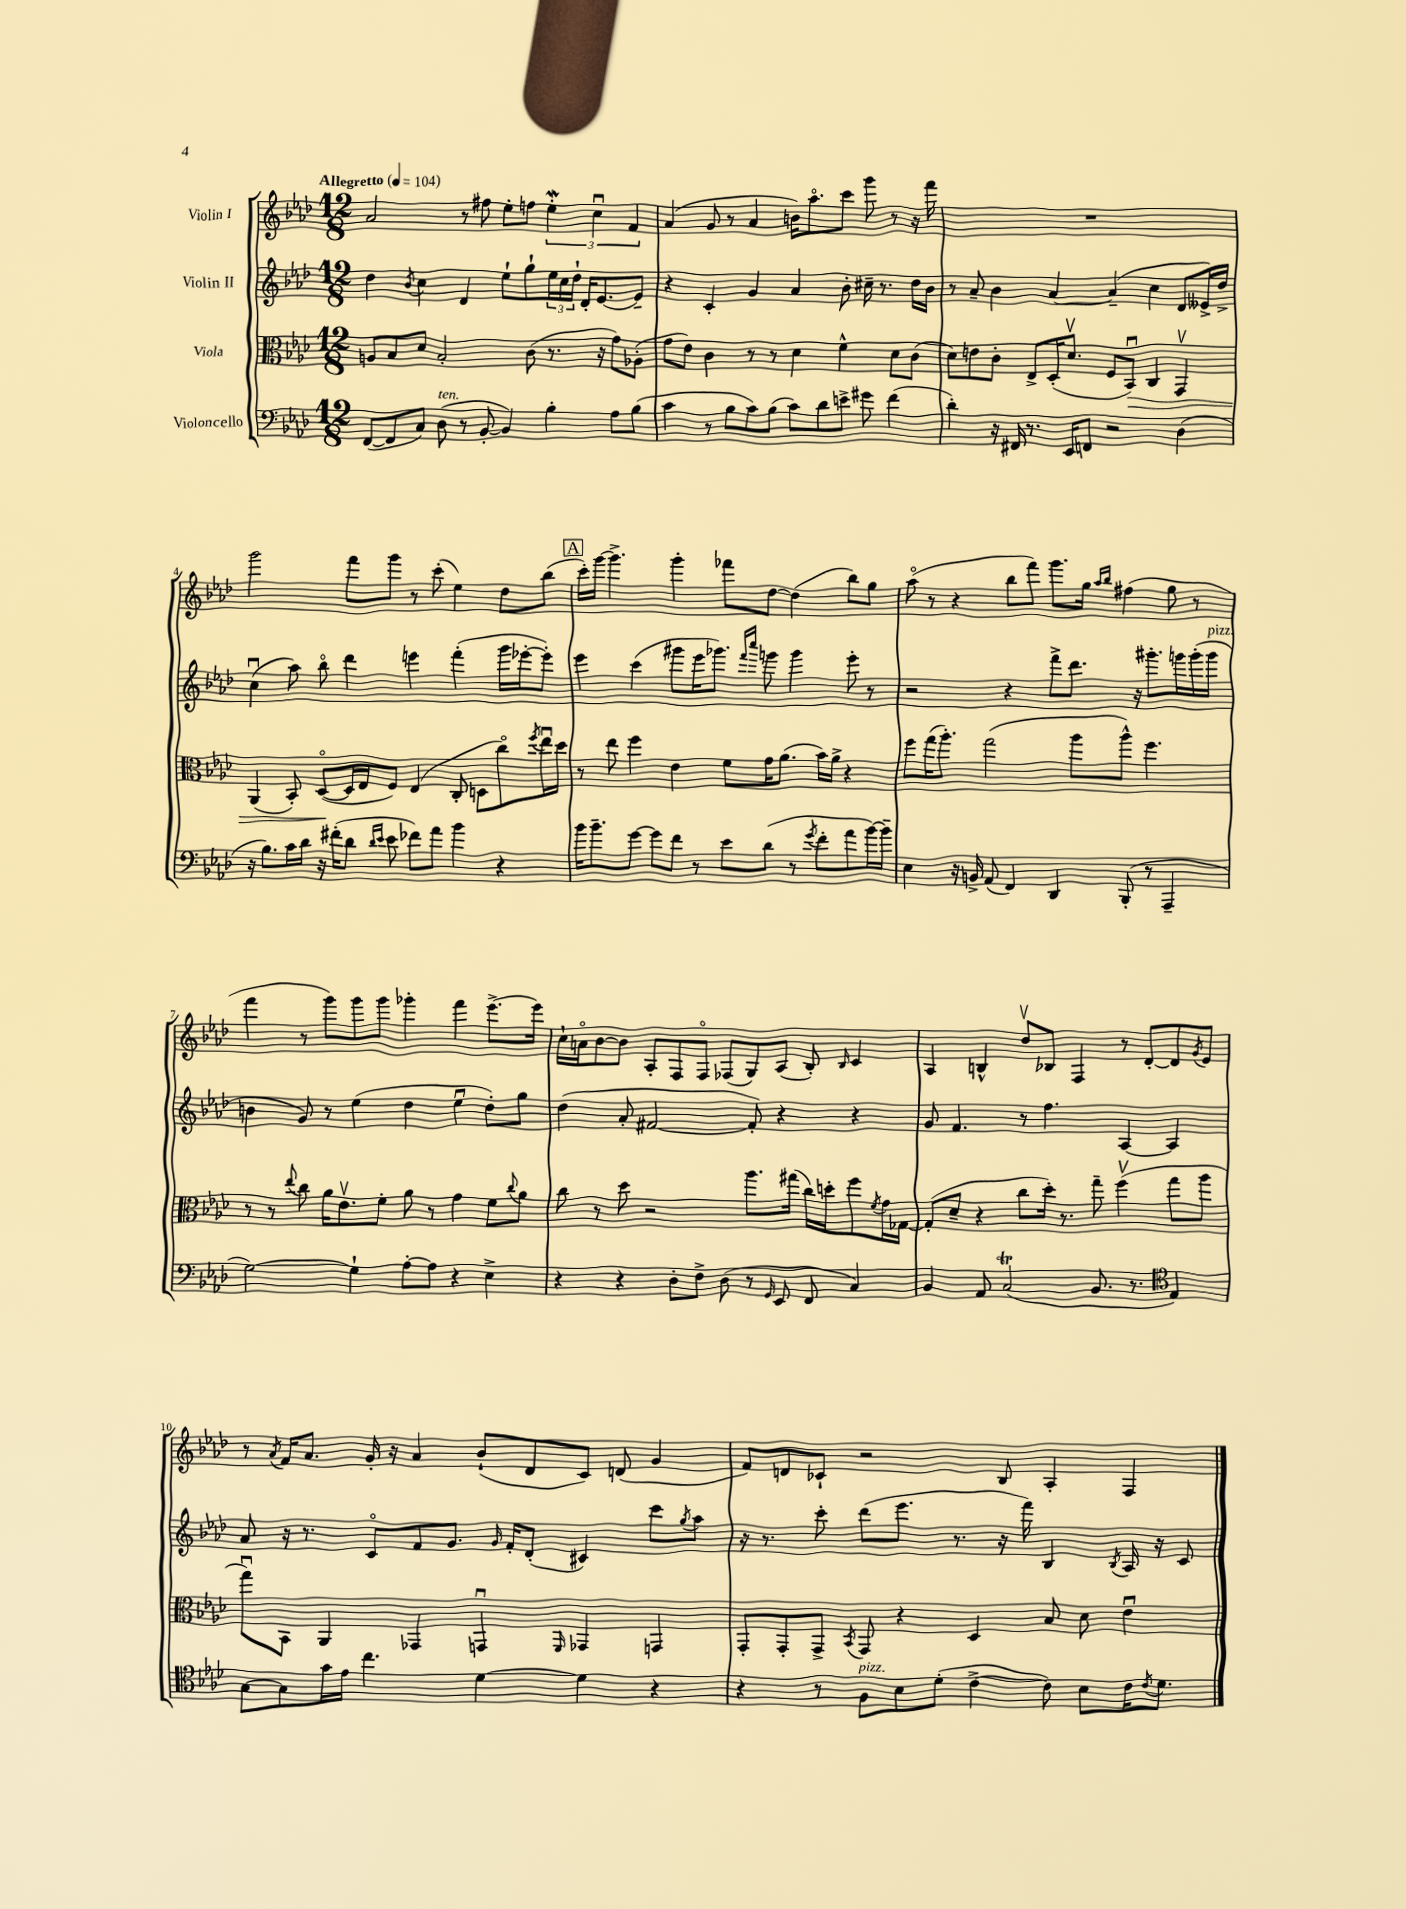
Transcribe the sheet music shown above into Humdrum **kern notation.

**kern	**kern	**kern	**kern
*staff4	*staff3	*staff2	*staff1
*clefF4	*clefC3	*clefG2	*clefG2
*k[b-e-a-d-]	*k[b-e-a-d-]	*k[b-e-a-d-]	*k[b-e-a-d-]
*M12/8	*M12/8	*M12/8	*M12/8
*MM104	*MM104	*MM104	*MM104
([8FF	8A	4dd-	2a-
8FF]	8B-	.	.
.	.	8qb-	.
8C)	8d-	4cc	.
(8D-	2B-'	.	.
8r	.	4d-	8r
[8BB-'	.	.	8ff#
4BB-])	.	8ee-`	8ee-'
.	(8c	8gg`	8ff
4B-'	8.r	24ee-	6ee-'
.	.	24cc	.
.	.	24dd-`	.
.	.	16d-'	.
.	.	.	6ccu
.	16r	[8.e-	.
8A-	8g)	.	.
.	.	.	6f
(8B-	(8A-'	8e-~]	.
=	=	=	=
4c	8g	4r	(4a-
.	8e-)	.	.
8r	4c	4c'	8g
8B-	.	.	8r
8c)	8r	4g	4a-
(8B-	8r	.	.
8c)	4d-	4a-	16b)
.	.	.	8.aa-o
8d-	.	.	.
8e^	4f^^	8b-'	8ccc
8g#	.	16cc#~	8ggg
.	.	8.r	.
(4f	8d-	.	8r
.	(8c	16dd-	16r
.	.	16b-	16fff
=	=	=	=
4d-')	8d-)	8r	1.r
.	8e	8a-~	.
16r	8c'	4b-	.
16FF#	.	.	.
8.r	8E-^	.	.
.	(16D-'	[4a-	.
16EE-	8.d-v	.	.
8FF	.	.	.
2r	8F	(4a-~]	.
.	8BB-u)	.	.
.	4C	4cc	.
(4D-	4GGv	8d-	.
.	.	16e--^)	.
.	.	16dd-^	.
=	=	=	=
16r	(4AA-	(4ccu	2ggg
8.B-)	.	.	.
16c	8BB-')	8aa-)	.
16d-	.	.	.
16r	([8D-o	8bb-o	.
(16f#'	.	.	.
8d-	16D-]	4ddd-	8fff
.	16E-	.	.
16qqd-	.	.	.
16qqe-	.	.	.
8e-	8F)	.	8ggg
8f-)	(4E-	4eee	8r
8a-	.	.	(8ccc'
4b-	8C'	(4fff'	4ee-)
.	8D	.	.
4r	8cco)	16ggg	8dd-
.	.	[16eee-'	.
.	8qff	.	.
.	16ee-u	8eee-'])	(8bb-
.	16dd-	.	.
=	=	=	=
16b-	8r	4eee-	16ccc')
8.b-~	.	.	[16ggg
.	8ee-	.	4.ggg^]
[8g	4ff	(4ccc	.
8g]	.	.	.
8f	4e-	8ggg#	4ggg'
8r	.	16eee-	.
.	.	8.ggg-)	.
8e-	8f	.	8fff-
.	.	16qqfff	.
.	.	16qqcccc	.
(8d-	16g	8ggg	[8dd-
.	(8.a-	.	.
8r	.	4ggg	(4dd-]
8qg	.	.	.
8f'	16b-)	.	.
.	16a-^	.	.
8a-	4r	8eee-'	8bb-)
[16b-)	.	8r	8gg
16b-~]	.	.	.
=	=	=	=
4E-	8ff	2r	(8aa-o
.	(16gg	.	8r
.	8.aa-')	.	.
16r	.	.	4r
16BB^	.	.	.
(8AA-	(2gg	.	.
4FF)	.	4r	8bb-
.	.	.	8fff)
4DD-	.	8fff^	8.ggg
.	8aa-	8.ddd-	.
.	.	.	16gg
.	.	.	16qqaa-
.	.	.	16qqbb-
(8BBB-'	8aa-^^)	.	(4ff#
.	.	16r	.
8r	4.ff	8.ggg#'	.
4AAA-~	.	.	8gg
.	.	16ggg	.
.	.	(16ggg'	8r
.	.	16ggg	.
=	=	=	=
[2G)	8r	4b	4fff
.	8r	.	.
.	8qqee-	.	.
.	8cc	8g)	8r
.	16a-	8r	8ggg)
.	8.e-v	.	.
4G`]	.	(4ee-	8ggg
.	8f'	.	8ggg
[8A-'	8a-	4dd-	4ggg-'
8A-]	8r	.	.
4r	4g	4ee-u	4fff
4E-^	8f	8dd-')	[8.eee-^
.	8qqcc	.	.
.	8a-	8gg	.
.	.	.	16eee-]
=	=	=	=
4r	8cc	(4dd-	16cc`
.	.	.	16ao
.	8r	.	[8b-
4r	8dd-	8a-'	8b-]
.	2r	[2f#	8A-'
8D-'	.	.	8F
8F^	.	.	8Fo
(8D-	.	.	(8F-
8r	8.aa-	8f#'])	8G)
16qqGG	.	.	.
8EE-	.	4r	(8A-
.	(16gg#	.	.
8FF	16cc)	.	8B-')
.	16dd'	.	.
.	.	.	16qqB-
4C)	8ff	4r	4c
.	8qf	.	.
.	16g	.	.
.	[16G-	.	.
=	=	=	=
4BB-	(8G-']	8g	4A-
.	8d-~	4.f	.
8AA-	4r	.	4B^^
(2C	.	.	.
.	8cc	8r	8dd-v
.	16dd-')	4.ff	8B-
.	8.r	.	.
.	.	.	4F
8.BB-	8gg~	.	.
.	(4ffv	[4A-	8r
8.r	.	.	.
.	.	.	[8d-'
*clefC4	*	*	*
4E-)	8gg	4A-]	8d-]
.	.	.	8qg
.	8aa-	.	8e-
=	=	=	=
[8G	8ggu)	8a-	8r
.	.	.	8qa-
8G]	8BB-	16r	16f
.	.	8.r	8.a-
16g	4AA-	.	.
16e-	.	.	.
4.cc	.	8co	16g'
.	.	.	16r
.	4GG-	8f	4a-
.	.	8.g	.
[4d-	4GGu	.	(8b-`
.	.	16qqg	.
.	.	16f'	.
.	.	(8d-'	8d-
.	16qqFF	.	.
4d-]	4GG-	4c#)	8c)
.	.	.	(8d
4r	4GG	8ccc	4g
.	.	8qgg	.
.	.	8aa-	.
=	=	=	=
4r	8GG'	16r	8f)
.	.	8.r	.
.	8GG'	.	8d
8r	8GG^	8ccc'	8c-`
.	8qBB-	.	.
8F	8GG	(8ddd-	2r
8B-	4r	8.eee-	.
(8d-'	.	.	.
.	.	8.r	.
[4c^	4D-	.	.
.	.	16r	8B-
.	.	16fff)	.
8c])	8B-	4B-	4A-'
8B-	8d-	.	.
.	.	8qB-	.
16c	4e-u	16A-	4F
8qc	.	.	.
8.d-	.	16r	.
.	.	8c	.
==	==	==	==
*-	*-	*-	*-
